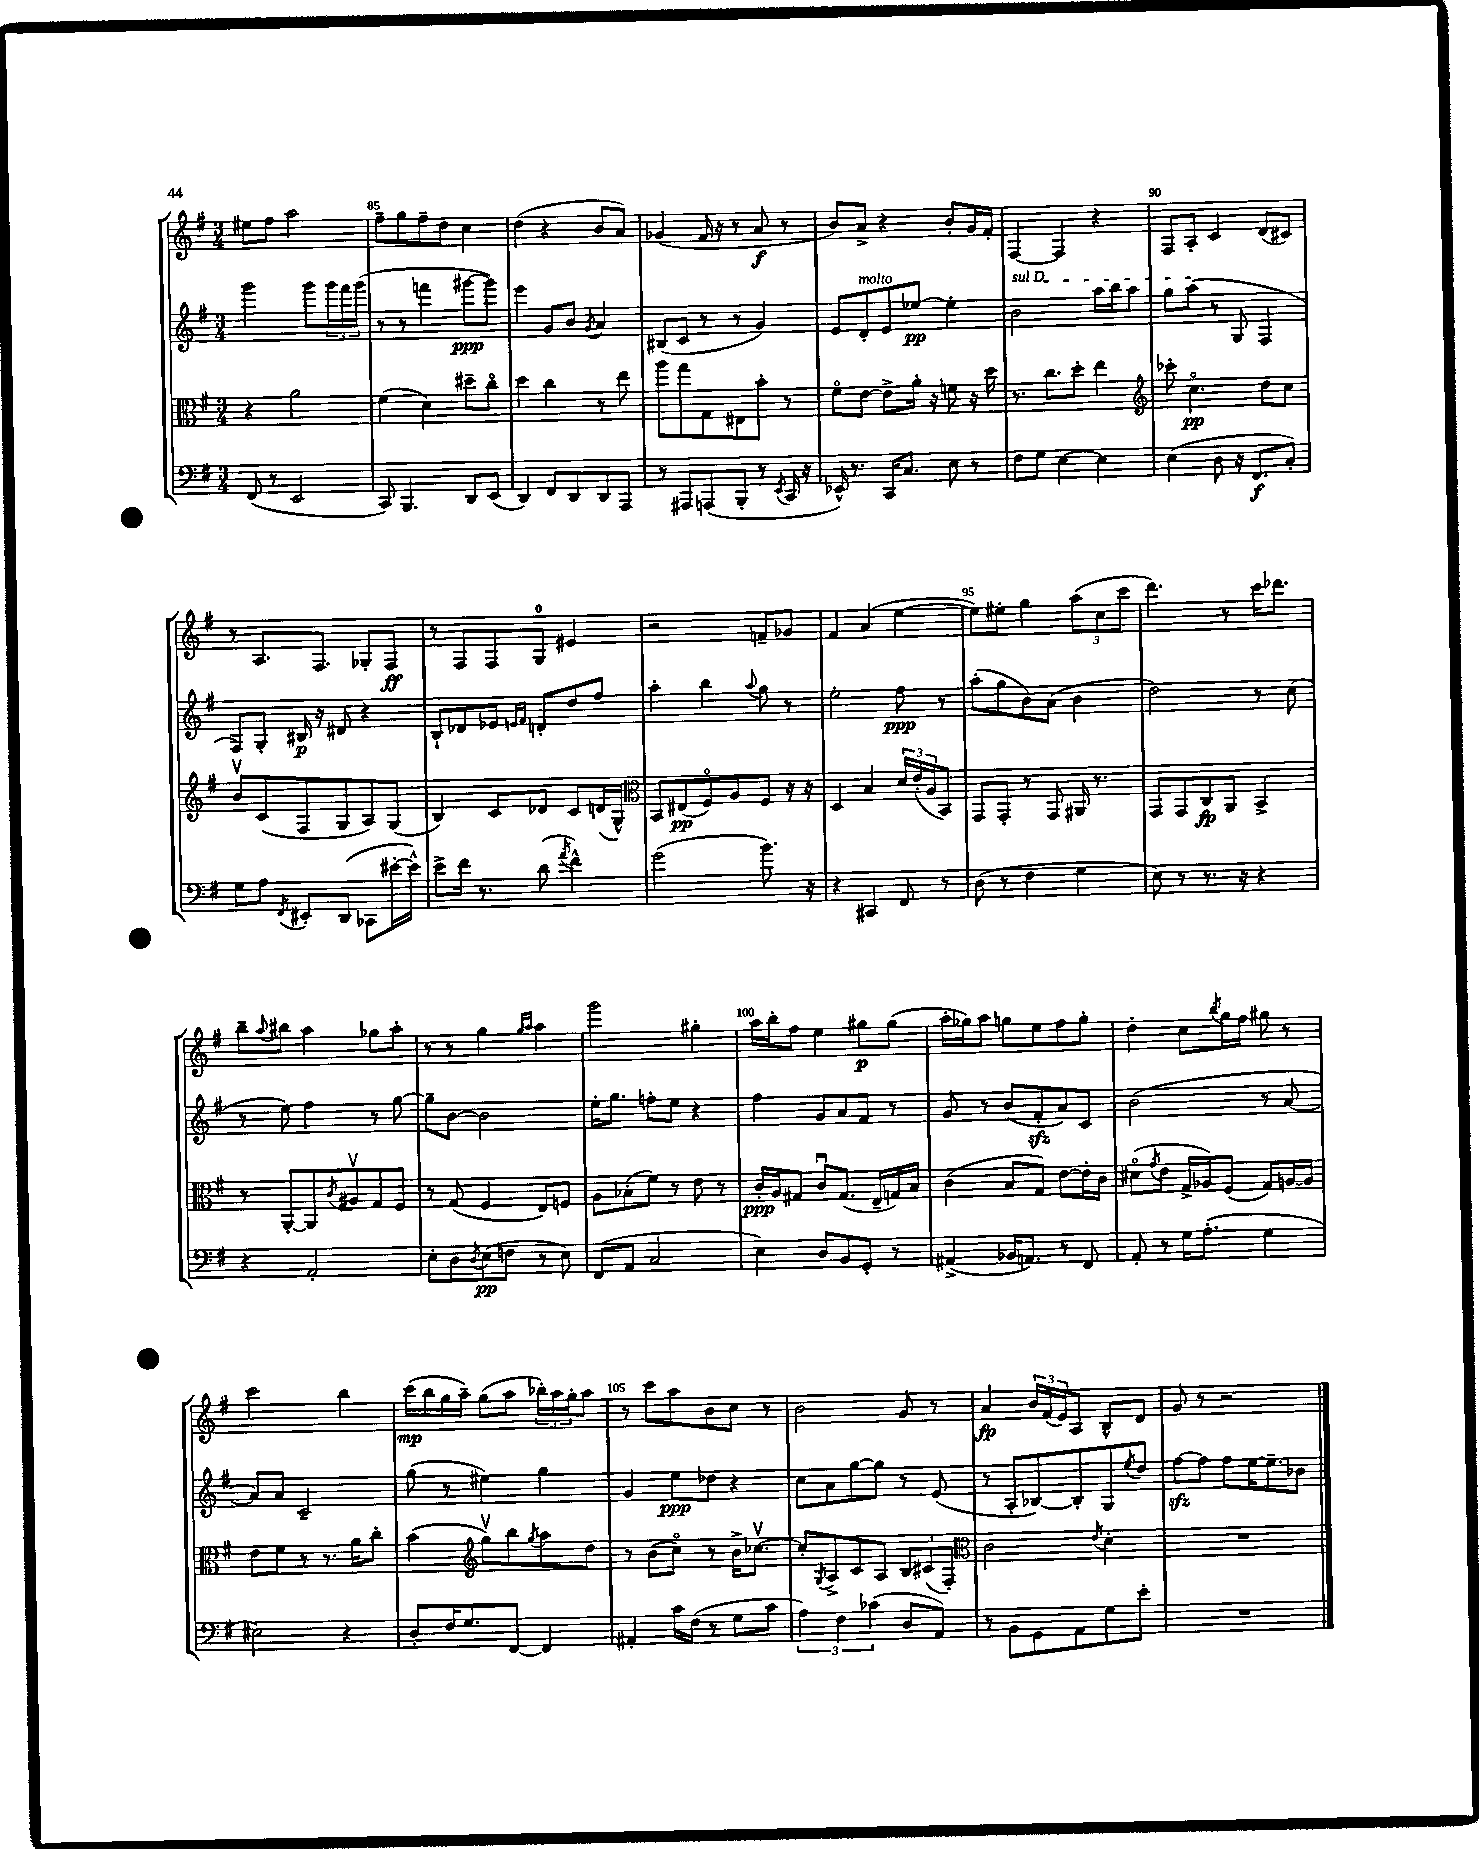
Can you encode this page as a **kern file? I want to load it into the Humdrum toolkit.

**kern	**kern	**kern	**kern
*staff4	*staff3	*staff2	*staff1
*clefF4	*clefC3	*clefG2	*clefG2
*k[f#]	*k[f#]	*k[f#]	*k[f#]
*M3/4	*M3/4	*M3/4	*M3/4
(8FF#/	4r	2ggg\	8ee#\L
8r	.	.	8ff#\J
2EE/	2a\	.	2aa\
.	.	8ggg\L	.
.	.	24ggg\L	.
.	.	24fff#\	.
.	.	(24ggg\JJ	.
=	=	=	=
8CC/)	(4f#\	8r	8ff#~\L
4.BBB/	.	8r	8gg\
.	4d\)	4fff\	8ff#~\
.	.	.	8dd\J
8DD/L	8dd#~\L	[8ggg#\L	4cc\
(8EE/J	8cco\J	8ggg#\]J)	.
=	=	=	=
4DD/)	4dd\	4eee\	(4dd\
8FF#/L	4cc\	8g/L	4r
8DD/	.	8b/J	.
.	.	8qg/	.
8DD/	8r	4a/	8b/L
8AAA/J	8ee\	.	8a/J)
=	=	=	=
8r	8aa\L	(8B#/L	(4g-/
8AAA#/L	8gg\	8c/J	.
(8AAA/	8G\	8r	16f#/
.	.	.	16r
8BBB'/J	8E#\	8r	8r
8r	8b'\J	4g/)	8a/
8qEE/	.	.	.
16CC/	8r	.	8r
16r	.	.	.
=	=	=	=
16EE-^^/)	8f#o\L	8e/L	8b/L)
8.r	.	.	.
.	[8e\J	8d'/	8a^/J
16CC/LK	8e^\]L	8e/	4r
8.C/J	.	.	.
.	16a'\Jk	[8ee-/J	.
.	16r	.	.
8E\	8f\	4ee-'\]	8b'/L
8r	16r	.	16g/L
.	16dd\	.	16f#'/JJ
=	=	=	=
8F#\L	8.r	2b\	[4F#/
8G\J	.	.	.
.	8.cc\L	.	.
[4E\	.	.	4F#/]
.	8dd'\J	.	.
4E\]	4ee\	16aa\LL	4r
.	.	16bb\J	.
.	.	8aa\J	.
=	=	=	=
*	*clefG2	*	*
(4E\	8ccc-'\	8gg\L	8F#/L
.	4.cco\	(8aa\J	8A'/J
8D\	.	8r	4c/
16r	.	8G/	.
8.FF#/L	.	.	.
.	8dd\L	4F#/	(8d/L
8C'/J)	8cc\J	.	8c#/J)
=	=	=	=
8G\L	8bv/L	8F#/L)	8r
8A\J	(8c/	8G'/J	8.A/L
8qFF#/	.	.	.
8EE#'/L	8F#/	16B#/	.
.	.	16r	8.F#/J
(8DD/J	8G/	8d#/	.
8CC-\L	8A/)	4r	8G-'/L
[16e#'\L	(8G/J	.	8F#/J
16e#^^\]JJ)	.	.	.
=	=	=	=
8e^\L	4B/)	8B`/L	8r
16f#\Jk	.	8d-/	8F#/L
8.r	.	.	.
.	8c/L	8e-/J	8F#/
.	.	16qqe/LL	.
.	.	16qqf#/JJ	.
(8d\	8d-/J	8d'/L	8G/J
8qa/	.	.	.
4f#^^\)	8c/L	8dd/	4e#/
.	(16d/L	8ff#/J	.
.	16G^^/JJ)	.	.
=	=	=	=
*	*clefC3	*	*
(2g\	8BB/L	4aa'\	2r
.	(8E#/	.	.
.	8F#o/)	4bb\	.
.	8A/	.	.
.	.	8qqaa/	.
8.b\)	8F#/J	8gg\	8f~/L
.	16r	8r	8g-/J
16r	16r	.	.
=	=	=	=
4r	4D/	2ee'\	4f#/
4CC#/	4B/	.	(4a/
8FF#/	24d/LL	8ff#\	[4ee\
.	(24e'/	.	.
.	24A/J	.	.
8r	8BB/J)	8r	.
=	=	=	=
(8D\	8GG/L	(8aa'\L	8ee\]L)
8r	8GG'/J	8gg\	8ee#'\J
4F#\	8r	8b\)	4gg\
.	8GG/	(8a\J	.
4G\	16AA#/	4b\	(12aa\L
.	8.r	.	.
.	.	.	12cc\
.	.	.	12ccc\J
=	=	=	=
8E\)	8GG/L	2dd\)	4.ddd\)
8r	8GG/	.	.
8.r	8C/	.	.
.	8AA/J	.	8r
16r	.	.	.
4r	4BB^/	8r	16ccc\LK
.	.	.	8.ddd-\J
.	.	(8cc\	.
=	=	=	=
4r	8r	8r	8bb~\L
.	.	.	8qqaa/
.	[8AA'/L	8ee\)	8bb#\J
2AA'/	8AA/]	4ff#\	4aa\
.	8qc/	.	.
.	8A#v/	.	.
.	8G/	8r	8gg-\L
.	8F#/J	[8gg\	8aa'\J
=	=	=	=
8E'\L	8r	8gg~\]L	8r
8D\	(8G/	[8b\J	8r
8qD/	.	.	.
(8E\	4F#/	2b\]	4gg\
8F\J	.	.	.
.	.	.	16qqgg/LL
.	.	.	16qqaa/JJ
8r	8E/L)	.	4aa\
8E\)	8F/J	.	.
=	=	=	=
(8FF#/L	8A\L	16ee'\LK	2ggg\
.	.	8.gg\J	.
8AA/J	(8B-'\	.	.
2C/	8f#\J)	8ff'\L	.
.	8r	8ee\J	.
.	8e\	4r	4gg#'\
.	8r	.	.
=	=	=	=
4E\)	16c'/LL	4ff#\	16aa\LL
.	16A/J	.	16bb'\J
.	8G#/J	.	8ff#\J
8D/L	8cu/L	8g/L	4ee\
8BB/	(8.G#/J	8a/	.
8GG'/J	.	8f#/J	8gg#\L
.	16E~/LL	.	.
8r	16G/)	8r	(8gg#\J
.	16B/JJ	.	.
=	=	=	=
(4AA#^/	(4c\	8g/	16aa'\LL
.	.	.	16gg-\J)
.	.	8r	8aa\J
16BB-/LK	8B/L	(8b/L	8gg\L
8.AA/J)	.	.	.
.	8G/J)	8f#'/	8ee\
8r	[8e\L	8a/)	8ff#\
8FF#/	16e'\]L	8c/J	8gg'\J
.	16c\JJ	.	.
=	=	=	=
8AA'/	(8d#o\L	(2b\	4dd'\
.	8qg/	.	.
8r	8e\J	.	.
16G\LK	16G^/LL	.	8cc\L
(8.A'\J	16A-/J)	.	.
.	.	.	8qbb/
.	(8F#/J	.	16gg\L
.	.	.	16ff#\JJ
4G\	8G/L)	8r	8gg#\
.	[16A/L	[8a/	8r
.	16A/]JJ	.	.
=	=	=	=
2E#\)	8e\L	8a/]L)	2ccc\
.	8f#\J	8a/J	.
.	8r	2c~/	.
.	8.r	.	.
4r	.	.	4bb\
.	16a\LK	.	.
.	8cc'\J	.	.
=	=	=	=
8D'/L	(4b\	(8gg\	(16ccc\LL
.	.	.	16bb\
16F#/K	.	8r	16gg\
8.G/	.	.	16aa~\JJ)
*	*clefG2	*	*
.	8ggv\L)	4ee#\)	(8gg\L
[8FF#/J	8bb\	.	8aa\J
.	8qgg/	.	.
4FF#/]	8aa\	4gg\	24bb-'\LL)
.	.	.	24aa\
.	.	.	24gg'\J
.	8dd\J	.	8aa\J
=	=	=	=
4AA#'/	8r	4g/	8r
.	(8b\L	.	8ccc\L
16c\LL	8cco\J)	8ee\L	8aa\
(16F#\JJ	.	.	.
8r	8r	8dd-\J	8b\
8G\L	16b^\LK	4r	8cc\J
.	[8.cc-v\J	.	.
8c\J	.	.	8r
=	=	=	=
6A\)	8cc-'/]L	8cc\L	2b\
.	8qG/	.	.
.	8A^/	8a\	.
6F#\	.	.	.
.	8c/	[8gg\	.
(6c-\	.	.	.
.	8A/J	8gg\]J	.
8D/L	12B/L	8r	8g/
.	(12c#/	.	.
8AA/J)	.	(8e/	8r
.	12F#'/J)	.	.
=	=	=	=
*	*clefC3	*	*
8r	2c\	8r	4a/
8BB\L	.	8A'/L	.
8GG\	.	[8B-/)	24b/LL
.	.	.	(24f#/
.	.	.	24e/J)
8AA\	.	8B-'/]	8A/J
.	8qe/	.	.
8G\	4d'\	8G/	8B^^/L
.	.	8qee/	.
8e'\J	.	8dd/J	8d/J
=	=	=	=
2.r	2.r	[8ff#\L	8g/
.	.	8ff#\]J	8r
.	.	8ff#\L	2r
.	.	[16ee\K	.
.	.	8.ee~\]	.
.	.	8b-\J	.
==	==	==	==
*-	*-	*-	*-
